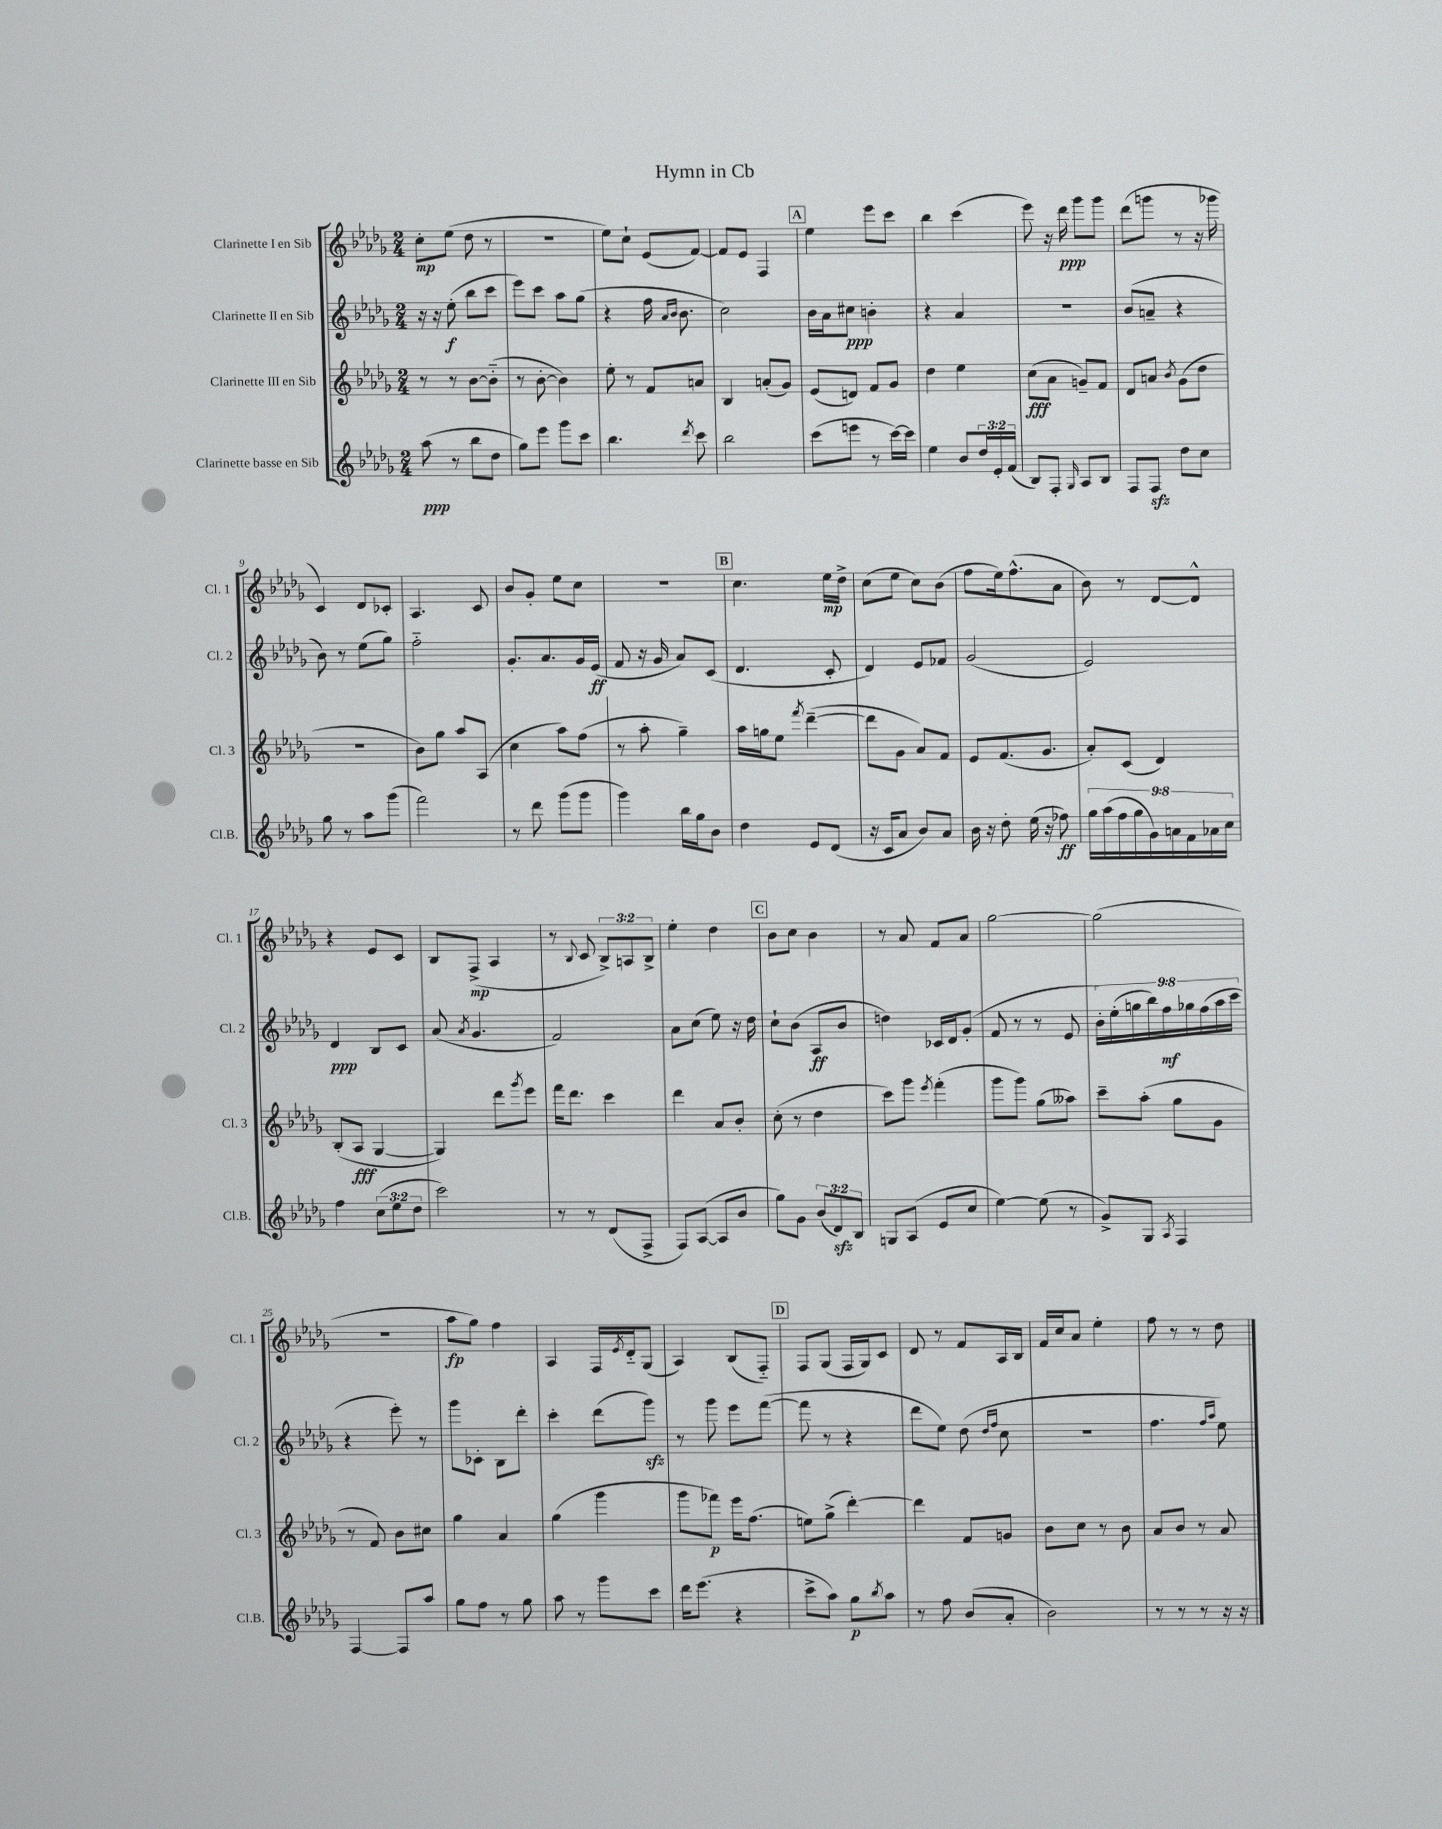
\header { title = "Hymn in Cb" }
<<
\new StaffGroup <<
\new Staff = "s0" \with { instrumentName = "Clarinette I en Sib" shortInstrumentName = "Cl. 1" } {
    \clef treble \key des \major \numericTimeSignature \time 2/4 \override Staff.TupletNumber.text = #tuplet-number::calc-fraction-text
    c''8-.\mp ees''8( des''8 r8 |
    R2 |
    ees''8) c''8-! ees'8( f'8~) |
    f'8 ees'8 f4 |
    \mark \markup { \box "A" } ees''4 ees'''8 c'''8 |
    bes''4 c'''4( |
    ees'''8) r16 des'''16\ppp ges'''8 ges'''8 |
    des'''8( g'''8 r8 r16 ges'''16 |
    c'4) des'8 ces'8-. |
    aes4. c'8 |
    bes'8 ges'8-. ees''8 c''8 |
    r2 |
    \mark \markup { \box "B" } c''4. ees''16\mp des''16-> |
    c''8( ees''8 c''8) bes'8( |
    f''8 ees''16) f''8.-^( aes'8 |
    bes'8) r8 des'8~ des'8-^ |
    r4 ees'8 c'8 |
    bes8 f8->\mp( aes4 |
    r8 \appoggiatura { bes8 } c'8 \tuplet 3/2 { bes8->) a8 bes8-> } |
    ees''4-. des''4 |
    \mark \markup { \box "C" } bes'8 c''8 bes'4 |
    r8 aes'8 f'8 aes'8 |
    ges''2~ |
    ges''2( |
    R2 |
    aes''8\fp ges''8) f''4 |
    aes4 f16 \acciaccatura { ees'8 } des'16-_ ges8( |
    aes4) bes8( f8-_) |
    \mark \markup { \box "D" } f8 ges8( f16 ges16) c'8 |
    des'8 r8 f'8 aes16 bes16 |
    f'16 c''16 aes'8 ees''4-. |
    f''8 r8 r8 des''8 \bar "|." |
}
\new Staff = "s1" \with { instrumentName = "Clarinette II en Sib" shortInstrumentName = "Cl. 2" } {
    \clef treble \key des \major \numericTimeSignature \time 2/4 \override Staff.TupletNumber.text = #tuplet-number::calc-fraction-text
    r16 r16 ees''8-.\f( bes''8 c'''8 |
    ees'''8) c'''8 aes''8 ges''8( |
    r4 f''16 \grace { aes'16 bes'16 } bes'8. |
    c''2) |
    \mark \markup { \box "A" } bes'16 aes'16 cis''8\ppp b'4-. |
    r4 aes'4 |
    R2 |
    bes'8( a'8-- r4 |
    bes'8) r8 ees''8( ges''8) |
    f''2-_ |
    ges'8.-. aes'8. ges'16 ees'16\ff( |
    f'8 r16 ges'16 aes'8) c'8( |
    \mark \markup { \box "B" } des'4. c'8-. |
    des'4) ees'8 fes'8 |
    ges'2( |
    ees'2) |
    des'4\ppp bes8 c'8 |
    aes'8( \acciaccatura { aes'8 } ges'4. |
    f'2) |
    aes'8 c''8( ees''8) r16 des''16 |
    \mark \markup { \box "C" } c''8-! bes'8( aes8\ff bes'8 |
    d''4) ces'16 des'16 ges'8-.( |
    f'8 r8 r8 ees'8 |
    \tuplet 9/8 { bes'16-.) ees''16-.( g''16 bes''16) f''16\mf ges''16 f''16( aes''16 c'''16 } |
    r4 ees'''8-.) r8 |
    ges'''8 ces'8-. bes8 des'''8-. |
    c'''4-. des'''8( ges'''8\sfz) |
    r8 ges'''8 ees'''8 f'''8~( |
    \mark \markup { \box "D" } f'''8 r8 r4 |
    des'''8 ees''8) des''8( \grace { des''16 f''16 } c''8 |
    r2 |
    f''4. \grace { f''16 aes''16 } ees''8) \bar "|." |
}
\new Staff = "s2" \with { instrumentName = "Clarinette III en Sib" shortInstrumentName = "Cl. 3" } {
    \clef treble \key des \major \numericTimeSignature \time 2/4
    r8 r8 bes'8~ bes'8-_( |
    r8 bes'8~-. bes'4) |
    ees''8-. r8 f'8 a'8 |
    bes4 a'8-.( ges'8) |
    \mark \markup { \box "A" } ees'8( d'8) f'8 ges'8 |
    des''4 ees''4 |
    c''8\fff( aes'8 g'8--) f'8 |
    des'8 a'8 \acciaccatura { bes'8 } ges'8( des''8 |
    R2 |
    bes'8) ges''8 aes''8 aes8( |
    c''4 aes''8) f''8( |
    r8 aes''8-. ges''4--) |
    \mark \markup { \box "B" } aes''16 g''16 ees''8 \acciaccatura { f'''8 } des'''4~--( |
    des'''8 ges'8 aes'8) f'8 |
    ees'8 f'8.( ges'8. |
    aes'8-.) c'8( des'4) |
    bes8-.( aes8\fff ges4~ |
    ges4) des'''8 \acciaccatura { ges'''8 } ees'''8 |
    f'''16 des'''8. c'''4 |
    des'''4 aes'8 bes'8-. |
    \mark \markup { \box "C" } c''8-.( r8 des''4 |
    c'''8) ges'''8 \acciaccatura { ees'''8 } f'''4-.( |
    ges'''8 ges'''8) ges''8( aeses''8) |
    c'''8-- aes''8-.( ges''8 ges'8 |
    r8 f'8) bes'8 cis''8 |
    ges''4 aes'4 |
    ges''4( ges'''4 |
    ges'''8 fes'''8\p) ees'''16 f''8.( |
    \mark \markup { \box "D" } e''8) ges''8->( des'''4~-.) |
    des'''4 f'8 g'8 |
    bes'8 c''8 r8 bes'8 |
    aes'8 bes'8 r8 aes'8 \bar "|." |
}
\new Staff = "s3" \with { instrumentName = "Clarinette basse en Sib" shortInstrumentName = "Cl.B." } {
    \clef treble \key des \major \numericTimeSignature \time 2/4 \override Staff.TupletNumber.text = #tuplet-number::calc-fraction-text
    aes''8\ppp( r8 bes''8 des''8 |
    ges''8) ees'''8 ges'''8 c'''8 |
    bes''4. \acciaccatura { des'''8 } c'''8 |
    bes''2 |
    \mark \markup { \box "A" } c'''8( e'''8 r8 c'''16~) c'''16 |
    ees''4 bes'8 \tuplet 3/2 { des''16 ees'16-. f'16( } |
    bes8) f8-. \grace { ges16 } aes8 bes8 |
    f8 f8\sfz des''8 c''8 |
    ges''8 r8 aes''8 ges'''8( |
    f'''2) |
    r8 des'''8 ges'''8( ges'''8 |
    ges'''4) bes''16 ges''16 bes'8 |
    \mark \markup { \box "B" } des''4 ees'8 des'8( |
    r16 c'16 aes'8 bes'8) aes'8 |
    bes'16 r16 des''8-. ees''16( r16 fes''8\ff) |
    \tuplet 9/8 { ges''16 aes''16( f''16 ges''16 ges'16) a'16 f'16 aes'16 c''16 } |
    f''4 \tuplet 3/2 { c''8( ees''8 des''8 } |
    c'''2) |
    r8 r8 des'8( f8-> |
    f8) aes8~( aes8 bes'8 |
    \mark \markup { \box "C" } ges''8) ges'8 \tuplet 3/2 { bes'8( des'8\sfz) bes8 } |
    g8 aes8( ees'8 c''8 |
    ees''4~) ees''8( r8 |
    ges'8->) ges8 \acciaccatura { aes8 } f4 |
    f4~ f8 aes''8 |
    ges''8 f''8 r8 ges''8 |
    aes''8 r8 ges'''8 c'''8 |
    des'''16 ees'''8.( r4 |
    \mark \markup { \box "D" } c'''8-> aes''8) ges''8\p \acciaccatura { bes''8 } aes''8 |
    r8 f''8 bes'8( aes'8-. |
    bes'2) |
    r8 r8 r8 r16 r16 \bar "|." |
}
>>
>>
